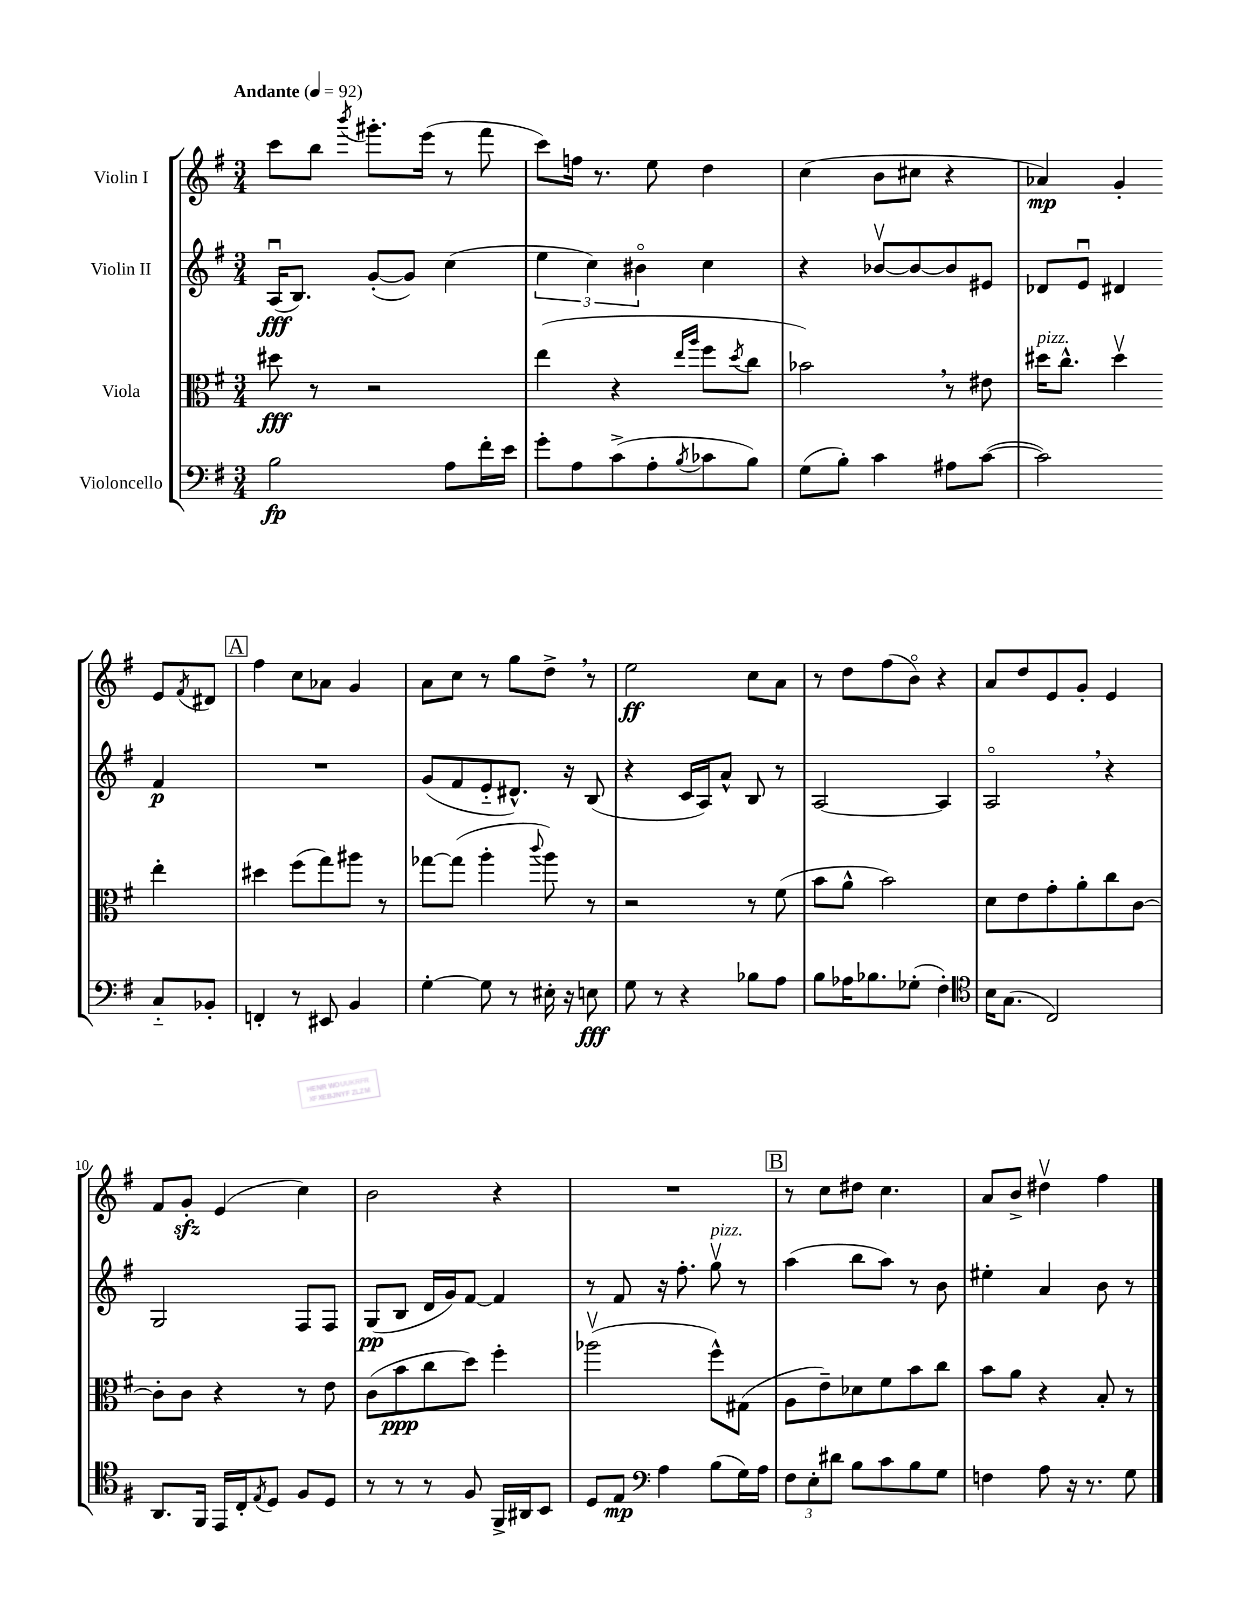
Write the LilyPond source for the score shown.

<<
\new StaffGroup <<
\new Staff = "s0" \with { instrumentName = "Violin I" } {
    \clef treble \key g \major \numericTimeSignature \time 3/4 \tempo "Andante" 4 = 92
    c'''8 b''8 \acciaccatura { b'''8 } gis'''8.-. e'''16( r8 fis'''8 |
    c'''8) f''16 r8. e''8 d''4 |
    c''4( b'8 cis''8 r4 |
    aes'4\mp) g'4-. e'8 \acciaccatura { fis'8 } dis'8 |
    \mark \markup { \box "A" } fis''4 c''8 aes'8 g'4 |
    a'8 c''8 r8 g''8 d''8-> \breathe r8 |
    e''2\ff c''8 a'8 |
    r8 d''8 fis''8( b'8\flageolet) r4 |
    a'8 d''8 e'8 g'8-. e'4 |
    fis'8 g'8-.\sfz e'4( c''4) |
    b'2 r4 |
    R2. |
    \mark \markup { \box "B" } r8 c''8 dis''8 c''4. |
    a'8 b'8-> dis''4\upbow fis''4 \bar "|." |
}
\new Staff = "s1" \with { instrumentName = "Violin II" } {
    \clef treble \key g \major \numericTimeSignature \time 3/4
    a16\downbow\fff( b8.) g'8~-.( g'8) c''4( |
    \tuplet 3/2 { e''4 c''4) bis'4\flageolet } c''4 |
    r4 bes'8~\upbow bes'8~ bes'8 eis'8 |
    des'8 e'8\downbow dis'4 fis'4\p |
    \mark \markup { \box "A" } R2. |
    g'8( fis'8 e'8-_ dis'8.-^) r16 b8( |
    r4 c'16 a16) a'8-^ b8 r8 |
    a2~ a4 |
    a2\flageolet \breathe r4 |
    g2 fis8 fis8 |
    g8\pp( b8 d'16 g'16) fis'8~ fis'4 |
    r8 fis'8 r16 fis''8.-. g''8\upbow^\markup { \italic "pizz." } r8 |
    \mark \markup { \box "B" } a''4( b''8 a''8) r8 b'8 |
    eis''4-. a'4 b'8 r8 \bar "|." |
}
\new Staff = "s2" \with { instrumentName = "Viola" } {
    \clef alto \key g \major \numericTimeSignature \time 3/4
    dis''8\fff r8 r2 |
    e''4( r4 \grace { e''16 a''16 } fis''8 \acciaccatura { d''8 } c''8 |
    bes'2) \breathe r8 eis'8 |
    dis''16^\markup { \italic "pizz." } c''8.-^ dis''4\upbow e''4-. |
    \mark \markup { \box "A" } dis''4 fis''8( g''8) ais''8 r8 |
    ges''8~ ges''8( a''4-. \appoggiatura { c'''8 } a''8) r8 |
    r2 r8 fis'8( |
    b'8 a'8-^ b'2) |
    d'8 e'8 g'8-. a'8-. c''8 c'8~ |
    c'8-. c'8 r4 r8 e'8 |
    c'8( b'8\ppp c''8 d''8) fis''4-. |
    aes''2\upbow( fis''8-^) gis8( |
    \mark \markup { \box "B" } a8 e'8--) des'8 fis'8 b'8 c''8 |
    b'8 a'8 r4 b8-. r8 \bar "|." |
}
\new Staff = "s3" \with { instrumentName = "Violoncello" } {
    \clef bass \key g \major \numericTimeSignature \time 3/4
    b2\fp a8 fis'16-. e'16 |
    g'8-. a8 c'8->( a8-. \acciaccatura { b8 } ces'8 b8) |
    g8( b8-.) c'4 ais8 c'8~( |
    c'2) c8-_ bes,8-. |
    \mark \markup { \box "A" } f,4-. r8 eis,8 b,4 |
    g4~-. g8 r8 eis16-. r16 e8\fff |
    g8 r8 r4 bes8 a8 |
    b8 aes16 bes8. ges8-.( fis4-.) |
    \clef tenor b16 g8.( c2) |
    a,8. fis,16 e,16 c16-. \acciaccatura { e8 } d8 fis8 d8 |
    r8 r8 r8 fis8 fis,16-> ais,16 b,8 |
    d8 e8\mp \clef bass a4 b8( g16) a16 |
    \mark \markup { \box "B" } \tuplet 3/2 { fis8 e8-. dis'8 } b8 c'8 b8 g8 |
    f4 a8 r16 r8. g8 \bar "|." |
}
>>
>>
